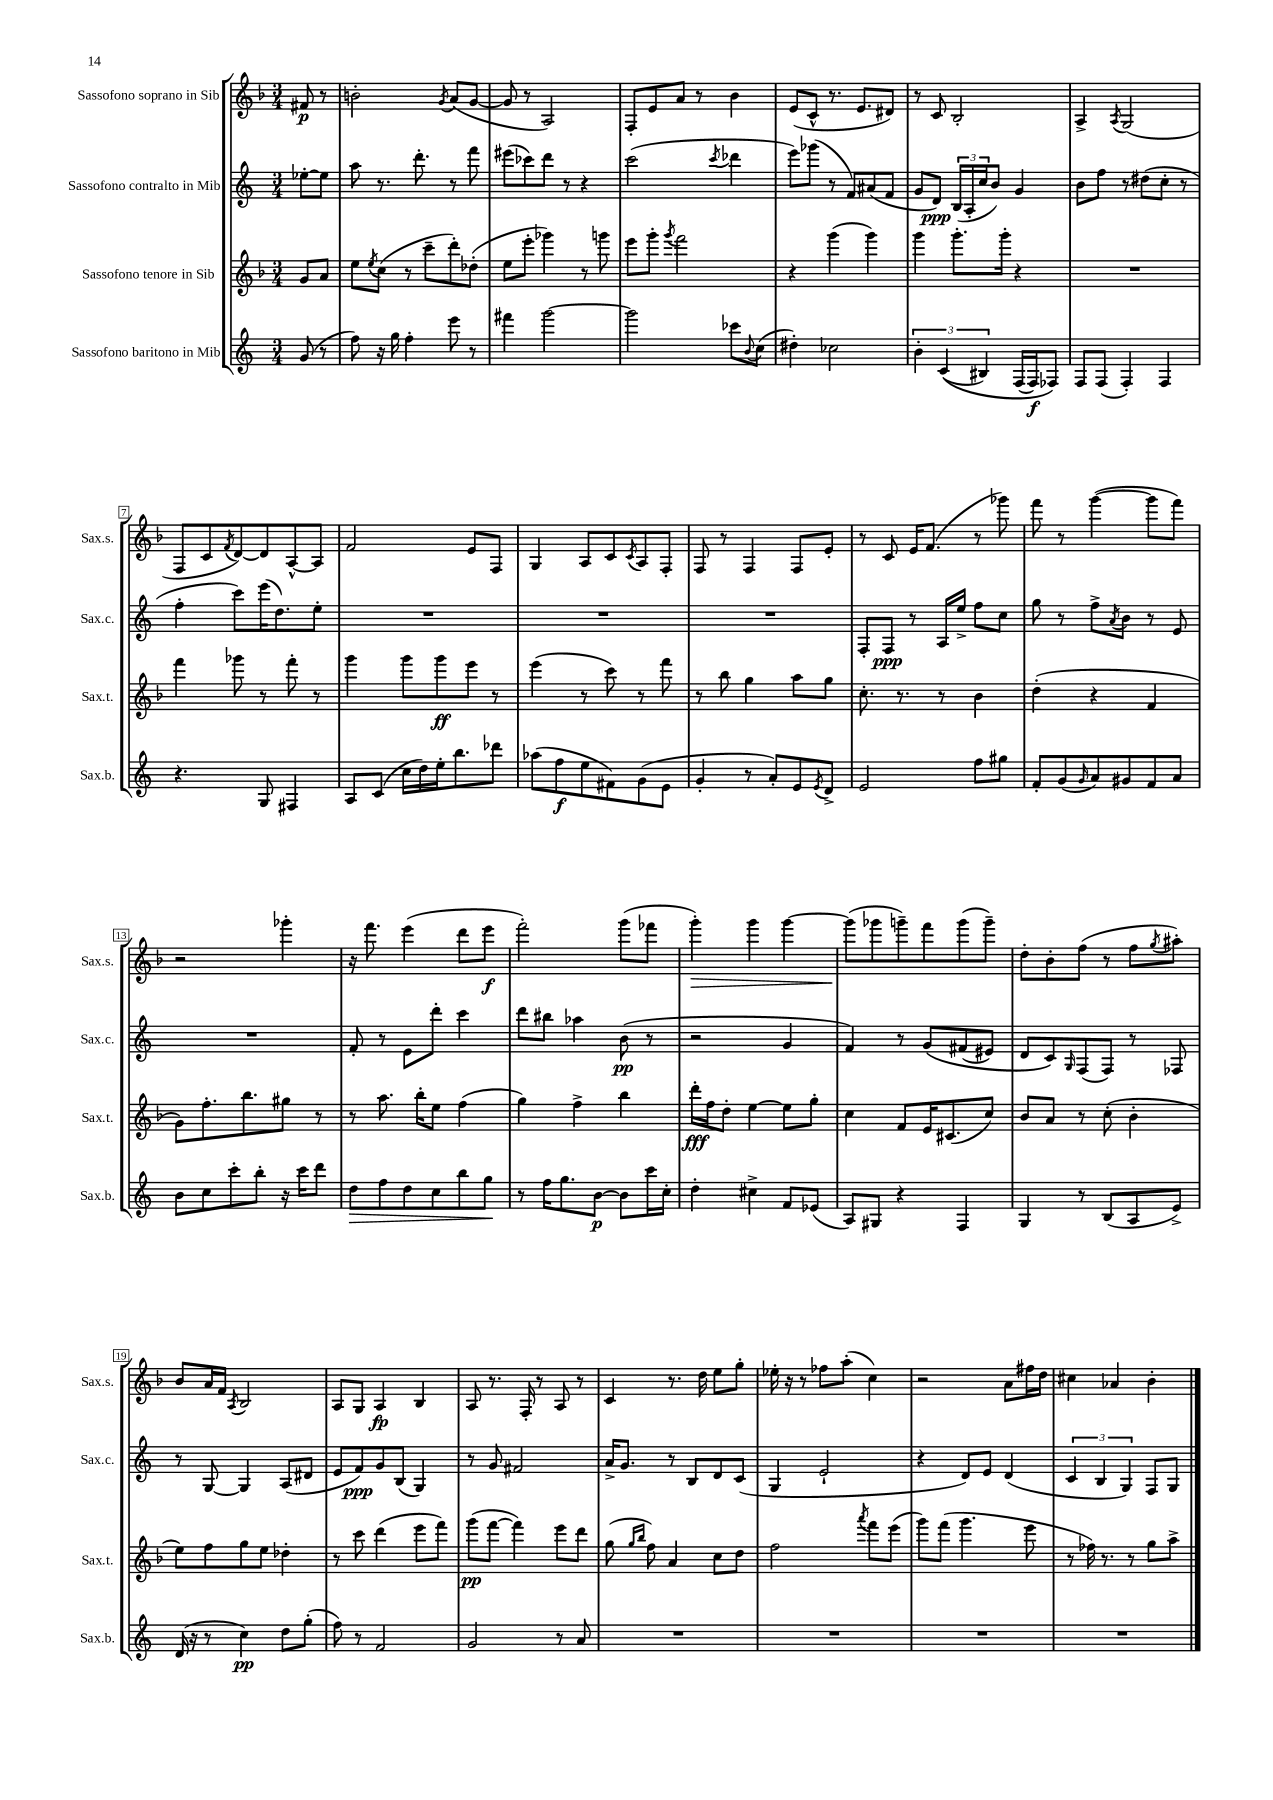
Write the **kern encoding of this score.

**kern	**kern	**kern	**kern
*staff4	*staff3	*staff2	*staff1
*clefG2	*clefG2	*clefG2	*clefG2
*k[]	*k[b-]	*k[]	*k[b-]
*M3/4	*M3/4	*M3/4	*M3/4
(8g/	8g/L	[8ee-'\L	8f#/
8r	8a/J	8ee-\]J	8r
=	=	=	=
8ff\)	8ee\L	8aa\	2b'\
.	8qee/	.	.
16r	(8cc\J	8.r	.
16gg\	.	.	.
4ff'\	8r	.	.
.	.	8.ddd'\	.
.	8ccc~\L	.	.
.	.	.	8qg/
8eee\	8ddd'\)	8r	(8a/L
8r	(8dd-'\J	8fff\	[8g/J
=	=	=	=
4fff#\	8ee\L	(8eee#\L	8g/]
.	8eee'\J	8ccc-\)	8r
[2ggg\	4ggg-\)	8ddd\J	2A/)
.	.	8r	.
.	8r	4r	.
.	8ggg\	.	.
=	=	=	=
2ggg\]	8eee\L	(2ccc\	8F'/L
.	8ggg'\J	.	8e/
.	8qggg/	.	.
.	2fff\	.	8a/J
.	.	.	8r
.	.	8qccc/	.
8ccc-\L	.	4ddd-\	4b-\
8qqb/	.	.	.
(8cc\J	.	.	.
=	=	=	=
4dd#'\)	4r	8eee\L)	(8e/L
.	.	(8ggg-\J	8c^^/J
2cc-\	(4ggg\	8r	8.r
.	.	8f/L)	.
.	.	.	8.e/L
.	4ggg\)	(8a#/	.
.	.	8f/J	8d#/J)
=	=	=	=
6b'\	4ggg\	8g/L	8r
.	.	8d/J)	8c/
&((6c/	.	.	.
.	8.ggg'\L	(24B/LL	2B-'/
.	.	24A'/	.
6B#/)	.	24cc/J	.
.	.	8b/J)	.
.	16ggg'\Jk	.	.
(16F/LL	4r	4g/	.
16F/J)	.	.	.
8F-/J&)	.	.	.
=	=	=	=
8F/L	2.r	8b\L	4A^/
(8F/J	.	8ff\J	.
.	.	.	8qA/
4F'/)	.	8r	(2G/
.	.	(8dd#\L	.
4F/	.	8cc'\J	.
.	.	8r	.
=	=	=	=
4.r	4fff\	4ff'\	8F/L
.	.	.	8c/
.	.	.	8qf/
.	8ggg-\	8ccc\L)	[8d/)
8G/	8r	(16eee\K	8d/]
.	.	8.dd\)	.
4F#/	8fff'\	.	[8A^^/
.	8r	8ee'\J	8A/]J
=	=	=	=
8A/L	4ggg\	2.r	2f/
(8c/J	.	.	.
16cc\LL	8ggg\L	.	.
16dd\)	.	.	.
16ee'\J	8ggg\	.	.
8.bb\	.	.	.
.	8eee\J	.	8e/L
8ddd-\J	8r	.	8F/J
=	=	=	=
(8aa-\L	(4eee\	2.r	4G/
8ff\	.	.	.
8ee\	8r	.	8A/L
8f#\)	8ccc\)	.	8c/
.	.	.	8qc/
(8g\	8r	.	8A/
8e\J	8fff\	.	8F'/J
=	=	=	=
4g'/	8r	2.r	8F/
.	8bb-\	.	8r
8r	4gg\	.	4F/
8a'/L)	.	.	.
8e/	8aa\L	.	8F/L
8qe/	.	.	.
8d^/J	8gg\J	.	8e'/J
=	=	=	=
2e/	8.cc'\	8F'/L	8r
.	.	8F/J	8c/
.	8.r	.	.
.	.	8r	16e/LK
.	.	.	(8.f/J
.	8r	16A/LL	.
.	.	16ee^/JJ	.
8ff\L	4b-\	8ff\L	8r
8gg#\J	.	8cc\J	8ggg-\)
=	=	=	=
8f'/L	(4dd'\	8gg\	8fff\
(8g/	.	8r	8r
16qqg/	.	.	.
8a/)	4r	8ff^\L	([4ggg\
.	.	8qa/	.
8g#/	.	8b\J	.
8f/	4f/	8r	8ggg\]L
8a/J	.	8e/	8fff\J)
=	=	=	=
8b\L	8g\L)	2.r	2r
8cc\	8.ff'\	.	.
8ccc'\	.	.	.
.	8.bb-\	.	.
8bb'\J	.	.	.
16r	8gg#\J	.	4ggg-'\
16ccc\LK	.	.	.
8ddd\J	8r	.	.
=	=	=	=
8dd\L	8r	8f'/	16r
.	.	.	8.fff\
8ff\	8.aa\	8r	.
8dd\	.	8e\L	(4eee\
.	16bb-'\LK	.	.
8cc\	8ee\J	8ddd'\J	.
8bb\	(4ff\	4ccc\	8ddd\L
8gg\J	.	.	8eee\J
=	=	=	=
8r	4gg\)	8ddd\L	2fff'\)
16ff\LK	.	8bb#\J	.
8.gg\	.	.	.
.	4ff^\	4aa-\	.
[8b\J	.	.	.
8b\]L	4bb-\	(8b\	(8ggg\L
16ccc\L	.	8r	8fff-\J
16cc'\JJ	.	.	.
=	=	=	=
4dd'\	16ddd'\LL	2r	4ggg'\)
.	16ff\J	.	.
.	8dd'\J	.	.
4cc#^\	[4ee\	.	4ggg\
8f/L	8ee\]L	4g/	[4ggg\
(8e-/J	8gg'\J	.	.
=	=	=	=
8A/L)	4cc\	4f/)	(8ggg\]L
8G#/J	.	.	8ggg-\
4r	8f/L	8r	8ggg~\)
.	16e/K	&(8g/L	8fff\
.	(8.c#/	.	.
4F/	.	(8f#/	(8ggg\
.	8cc/J)	8e#/J)	8ggg~\J)
=	=	=	=
4G/	8b-/L	8d/L	8dd'\L
.	8a/J	8c/&)	8b-'\
.	.	16qqG/	.
8r	8r	(8F/	(8ff\J
(8B/L	(8cc'\	8F/J)	8r
8A/	4b-'\	8r	8ff\L
.	.	.	8qgg/
8e^/J)	.	8F-/	8aa#'\J)
=	=	=	=
(16d/	8ee\L)	8r	8b-/L
16r	.	.	.
8r	8ff\	[8G/	16a/L
.	.	.	16f/JJ
.	.	.	8qA/
4cc\)	8gg\	4G/]	2B-/
.	8ee\J	.	.
8dd\L	4dd-'\	(8A/L	.
(8gg'\J	.	8d#/J	.
=	=	=	=
8ff\)	8r	8e/L	8A/L
8r	8ccc\	8f/)	8G/J
2f/	(4ddd\	8g/	4A/
.	.	(8B/J	.
.	8eee\L	4G/)	4B-/
.	8fff\J)	.	.
=	=	=	=
2g/	(8ggg\L	8r	8A/
.	[8fff\J	8g/	8.r
.	4fff\])	2f#/	.
.	.	.	16F'/
.	.	.	8r
8r	8eee\L	.	8A/
8a/	8ddd\J	.	8r
=	=	=	=
2.r	(8gg\	16a^/LK	4c/
.	.	8.g/J	.
.	16qqgg/LL	.	.
.	16qqbb-/JJ	.	.
.	8ff\)	.	.
.	4a/	8r	8.r
.	.	8B/L	.
.	.	.	16dd\
.	8cc\L	8d/	8ee\L
.	8dd\J	(8c/J	8gg'\J
=	=	=	=
2.r	2ff\	4G/	16ee-'\
.	.	.	16r
.	.	.	8r
.	.	2e`/	8ff-\L
.	.	.	(8aa'\J
.	8qaaa/	.	.
.	8fff\L	.	4cc\)
.	(8eee\J	.	.
=	=	=	=
2.r	8ggg\L)	4r	2r
.	(8fff\J	.	.
.	4.ggg\	8d/L)	.
.	.	8e/J	.
.	.	(4d/	8a\L
.	8eee\	.	16ff#\L
.	.	.	16dd\JJ
=	=	=	=
2.r	8r	6c/	4cc#\
.	16ff-\)	.	.
.	.	6B/	.
.	8.r	.	.
.	.	.	4a-/
.	.	6G/)	.
.	8r	.	.
.	8gg\L	8F/L	4b-'\
.	8aa^\J	8G/J	.
==	==	==	==
*-	*-	*-	*-
